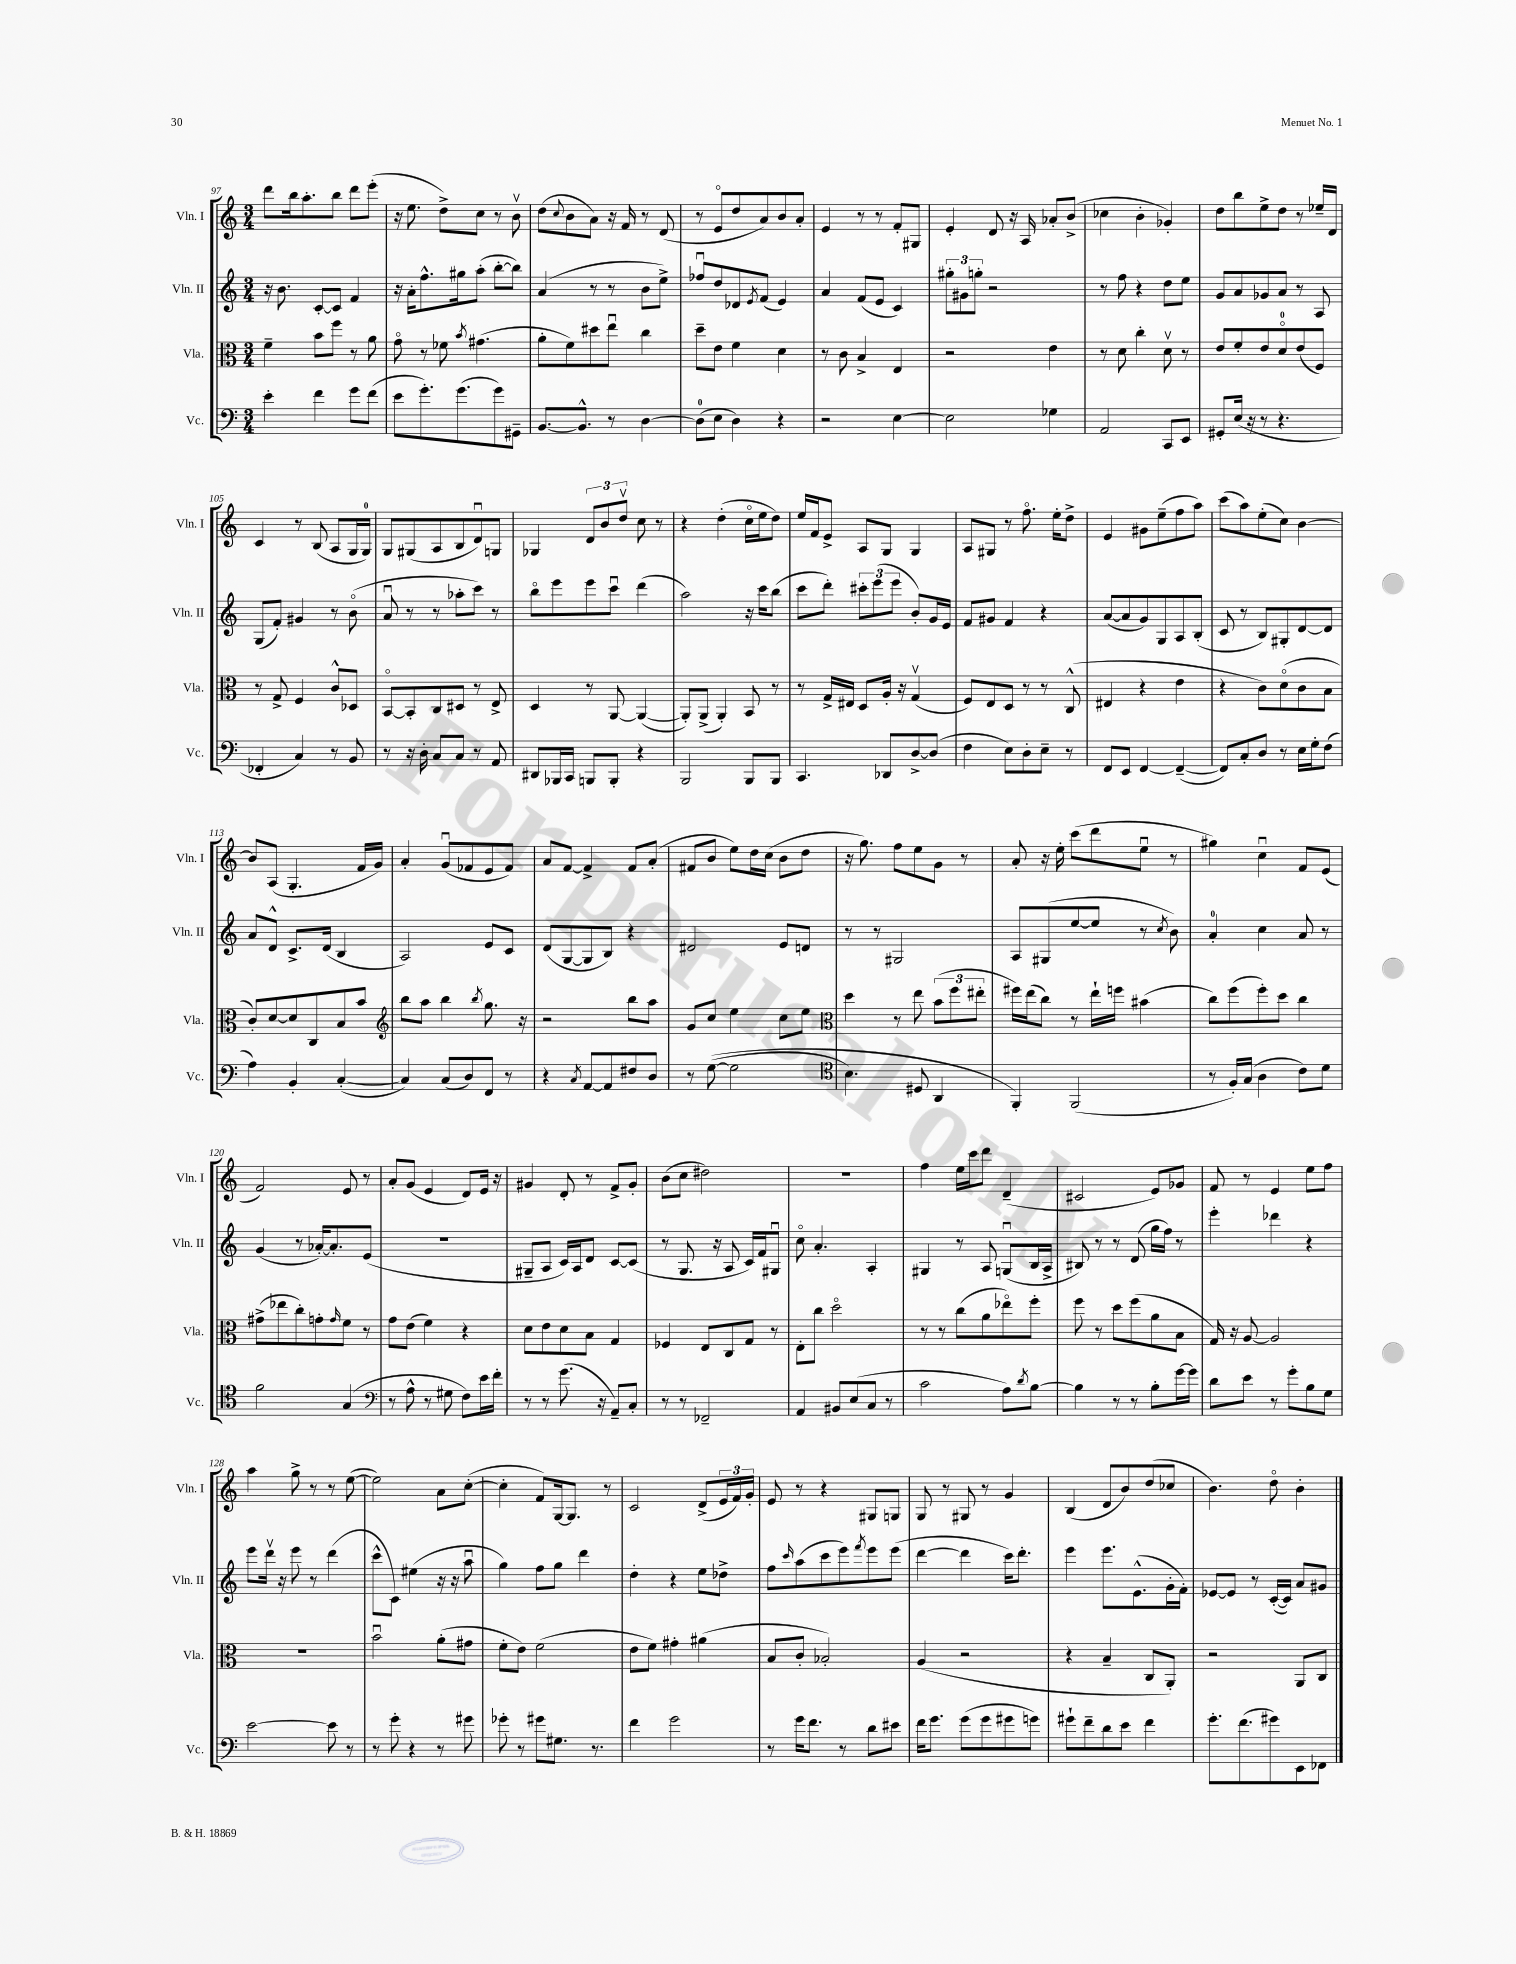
<<
\new StaffGroup <<
\new Staff = "s0" \with { instrumentName = "Vln. I" shortInstrumentName = "Vln. I" } {
    \clef treble \key c \major \numericTimeSignature \time 3/4
    d'''8 b''16 a''8.-. b''8 d'''8 e'''8-.( |
    r16 e''8. d''8->) c''8 r8 b'8\upbow |
    d''8( \appoggiatura { c''8 } b'8 a'8) r16 f'16 r8 d'8( |
    r8 e'8\flageolet d''8 a'8) b'8 a'8-. |
    e'4 r8 r8 f'8-. gis8 |
    e'4-. d'8 r16 a16 aes'8-. b'8->( |
    ces''4 b'4-. ges'4-.) |
    d''8 b''8 e''8-> d''8 r8 ees''16-- d'16 |
    c'4 r8 b8( a8 g16 g16-0) |
    g8 gis8( a8 b8 d'8\downbow) g8 |
    ges4 \tuplet 3/2 { d'8 b'8 d''8\upbow } c''8 r8 |
    r4 d''4-.( c''16\flageolet e''16 d''8) |
    e''16 f'16 e'8-> a8 g8 g4 |
    a8 gis8 r8 f''8.\flageolet e''16-. d''8-> |
    e'4 gis'8 e''8--( f''8 a''8) |
    c'''8( a''8) e''8-.( c''8) b'4~ |
    b'8 a8( g4.-. f'16 g'16) |
    a'4-. g'8\downbow( fes'8 e'8 fes'8) |
    a'8 f'8~ f'4-> f'8 a'8-.( |
    fis'8 b'8 e''8) d''16 c''16( b'8 d''8 |
    r16 g''8.) f''8 e''8 g'8 r8 |
    a'8-. r16 e''16-. c'''8( d'''8 e''8\downbow r8 |
    gis''4) c''4\downbow f'8 e'8( |
    f'2) e'8 r8 |
    a'8-. g'8( e'4 d'8) e'16 r16 |
    gis'4 d'8-. r8 f'8-> gis'8-. |
    b'8( c''8 dis''2) |
    R2. |
    f''4 e''16 c'''16 d'''8 d'4--( |
    cis'2 e'8) ges'8 |
    f'8 r8 e'4 e''8 f''8 |
    a''4 g''8-> r8 r8 e''8~( |
    e''2) a'8 c''8~-.( |
    c''4-. f'8) g16~ g8. r8 |
    c'2 d'8->( \tuplet 3/2 { e'16 f'16) g'16-. } |
    e'8 r8 r4 gis8 g8 |
    g8 r8 gis8 r8 g'4 |
    b4( d'8 b'8) d''8( ces''8 |
    b'4.) d''8\flageolet b'4-. \bar "|." |
}
\new Staff = "s1" \with { instrumentName = "Vln. II" shortInstrumentName = "Vln. II" } {
    \clef treble \key c \major \numericTimeSignature \time 3/4
    r16 b'8. c'8~-. c'8 f'4 |
    r16 a'16-. f''8.-^ gis''16 a''8-.( b''8~-. b''8) |
    a'4( r8 r8 b'8 e''8->) |
    fes''8\downbow d''8 des'8 \acciaccatura { e'8 } f'8( e'4) |
    a'4 f'8( e'8 c'4) |
    \tuplet 3/2 { gis''8-. gis'8 g''8-. } r2 |
    r8 f''8 r4 d''8 e''8 |
    g'8 a'8 ges'8 a'8 r8 a8 |
    g8( f'8-.) gis'4 r8 b'8\flageolet( |
    a'8\downbow r8 r8 aes''8-. c'''8) r8 |
    b''8\flageolet e'''8 e'''8 c'''8\downbow d'''4( |
    a''2) r16 c'''16 b''8( |
    c'''8 d'''8-.) \tuplet 3/2 { cis'''8-. e'''8( e'''8 } b'8-.) g'16 e'16 |
    f'8 gis'8 f'4 r4 |
    a'8~( a'8 g'8) g8 a8 b8-.( |
    c'8 r8 b8) gis8-. d'8~ d'8 |
    a'8 d'8-^ c'8.-> d'16( b4 |
    a2) e'8 c'8 |
    d'8( g8~ g8 b8) r4 |
    dis'2 e'8 d'8 |
    r8 r8 gis2 |
    a8 gis8( e''8~ e''8 r8 \acciaccatura { c''8 } b'8) |
    a'4-0-. c''4 a'8 r8 |
    g'4( r8 aes'16~-.) aes'8.-. e'8( |
    R2. |
    gis8-- a8 c'16) a16 d'8 c'8~ c'8( |
    r8 g8. r16 a8 c'16) f'16 gis8\downbow |
    c''8\flageolet a'4.-. a4-. |
    gis4 r8 a8 g8\downbow( b16 a16-> |
    bis8) r8 r8 d'8( g''16 f''16) r8 |
    e'''4-. des'''4 r4 |
    e'''8 d'''16\upbow r16 e'''8 r8 d'''4( |
    c'''8-^ c'8) eis''4( r16 r16 a''8\downbow |
    g''4) f''8 g''8 d'''4 |
    d''4-. r4 e''8 des''8-> |
    f''8 \grace { c'''16 } a''8( c'''8 e'''8) \acciaccatura { f'''8 } e'''8 e'''8( |
    d'''4~ d'''4 c'''16) d'''8.-. |
    e'''4 e'''8. e'8.-^( g'16-. f'16-.) |
    ees'8~ ees'8 r8 c'16~-.( c'16) a'8 gis'8 \bar "|." |
}
\new Staff = "s2" \with { instrumentName = "Vla." shortInstrumentName = "Vla." } {
    \clef alto \key c \major \numericTimeSignature \time 3/4
    f'4-- b'8 f''8 r8 a'8 |
    g'8\flageolet r8 fes'8 \acciaccatura { b'8 } gis'4.( |
    a'8-. f'8) dis''8 e''8\downbow c''4 |
    d''8-- e'8 f'4 d'4 |
    r8 c'8 b4-> e4 |
    r2 e'4 |
    r8 d'8 c''4-. d'8\upbow r8 |
    e'8 f'8-. e'8 d'8-0\flageolet e'8( f8) |
    r8 g8-> f4 c'8-^ des8 |
    b,8~\flageolet b,8-. c8 dis8 r8 e8-> |
    d4 r8 a,8~ a,4~( |
    a,8-.) a,8->( a,4-.) b,8 r8 |
    r8 g16-> eis16 d8 a16-. r16 g4\upbow( |
    f8) e8 d8 r8 r8 c8-^( |
    eis4 r4 e'4 |
    r4 c'8) d'8\flageolet( c'8 b8 |
    c'8-.) d'8~ d'8 c8 b8 b'8 |
    \clef treble b''8 a''8 b''4 \acciaccatura { b''8 } g''8. r16 |
    r2 b''8 a''8 |
    g'8 c''8 e''4 c''8 e''8 |
    \clef alto d''4 r8 e''8 \tuplet 3/2 { b'8( f''8 eis''8-. } |
    fis''16) e''16( c''8) r8 e''16-! f''16 bis'4( |
    c''8) f''8( f''8-.) d''8 c''4 |
    gis'8->( ees''8 c''8-.) g'8-. \grace { g'16 } f'8 r8 |
    g'8 e'8( f'4) r4 |
    d'8 e'8 d'8 b8 g4 |
    fes4 e8 c8 g8 r8 |
    e8-. c''8 d''2\flageolet |
    r8 r8 c''8( a'8 ees''8\flageolet) f''8-. |
    f''8 r8 d''8 f''8( a'8 b8 |
    g16) r16 a8~ a2 |
    R2. |
    b'2\downbow a'8-.( gis'8 |
    f'8-. e'8) f'2( |
    e'8 f'8) gis'4-. ais'4( |
    b8 c'8-. bes2-.) |
    a4( r2 |
    r4 b4-- c8 a,8-.) |
    r2 a,8 c8 \bar "|." |
}
\new Staff = "s3" \with { instrumentName = "Vc." shortInstrumentName = "Vc." } {
    \clef bass \key c \major \numericTimeSignature \time 3/4
    e'4-. f'4 g'8 f'8( |
    e'8 g'8.-.) g'8.( g'8) gis,8-- |
    b,8.~ b,8.-^ r8 d4~ |
    d8-0( e8 d4) r4 |
    r2 e4~ |
    e2 ges4 |
    a,2 c,8 e,8 |
    gis,8-. e16( r16 r8 r4. |
    fes,4-. c4) r8 b,8 |
    r8 r16 d16-. c8 c8 r8 a,8 |
    dis,8 bes,,16 c,16 b,,8 b,,8-. r4 |
    b,,2 b,,8 b,,8 |
    c,4. des,8 d8~-> d8( |
    f4 e8) d8-. e8-- r8 |
    f,8 e,8 f,4~ f,4~--( |
    f,8) c8-. d8 r8 e16 g16-. f8( |
    a4) b,4-. c4~-.( |
    c4) c8( d8) f,8 r8 |
    r4 \acciaccatura { c8 } a,8~ a,8 fis8 d8 |
    r8 g8~(\( g2 |
    \clef tenor b4.) dis8 a,4 |
    f,4-.\) f,2( |
    r8 f16-.) g16( a4 c'8) d'8 |
    f'2 g4( |
    \clef bass r8 a8-^ r8 gis8 f8) e'16 f'16-. |
    r8 r8 g'8.( r16 a,8--) c8-. |
    r8 r8 fes,2-- |
    a,4 bis,8 e8( c8 r8 |
    c'2 a8) \acciaccatura { d'8 } b8~ |
    b4 r8 r8 b8-. g'16~ g'16 |
    d'8 e'8 r8 g'8-. b8 g8 |
    e'2~ e'8 r8 |
    r8 g'8-. r4 r8 gis'8 |
    ges'8-. r8 gis'8 gis8. r8. |
    f'4 g'2 |
    r8 g'16 f'8. r8 d'8 eis'8 |
    f'16 g'8. g'8( g'8 gis'8 g'8) |
    gis'8-! f'8-- d'8 e'8 f'4 |
    g'8.-. f'8.( gis'8) e,8 fes,8 \bar "|." |
}
>>
>>
\layout { \context { \Score currentBarNumber = #97 } }
